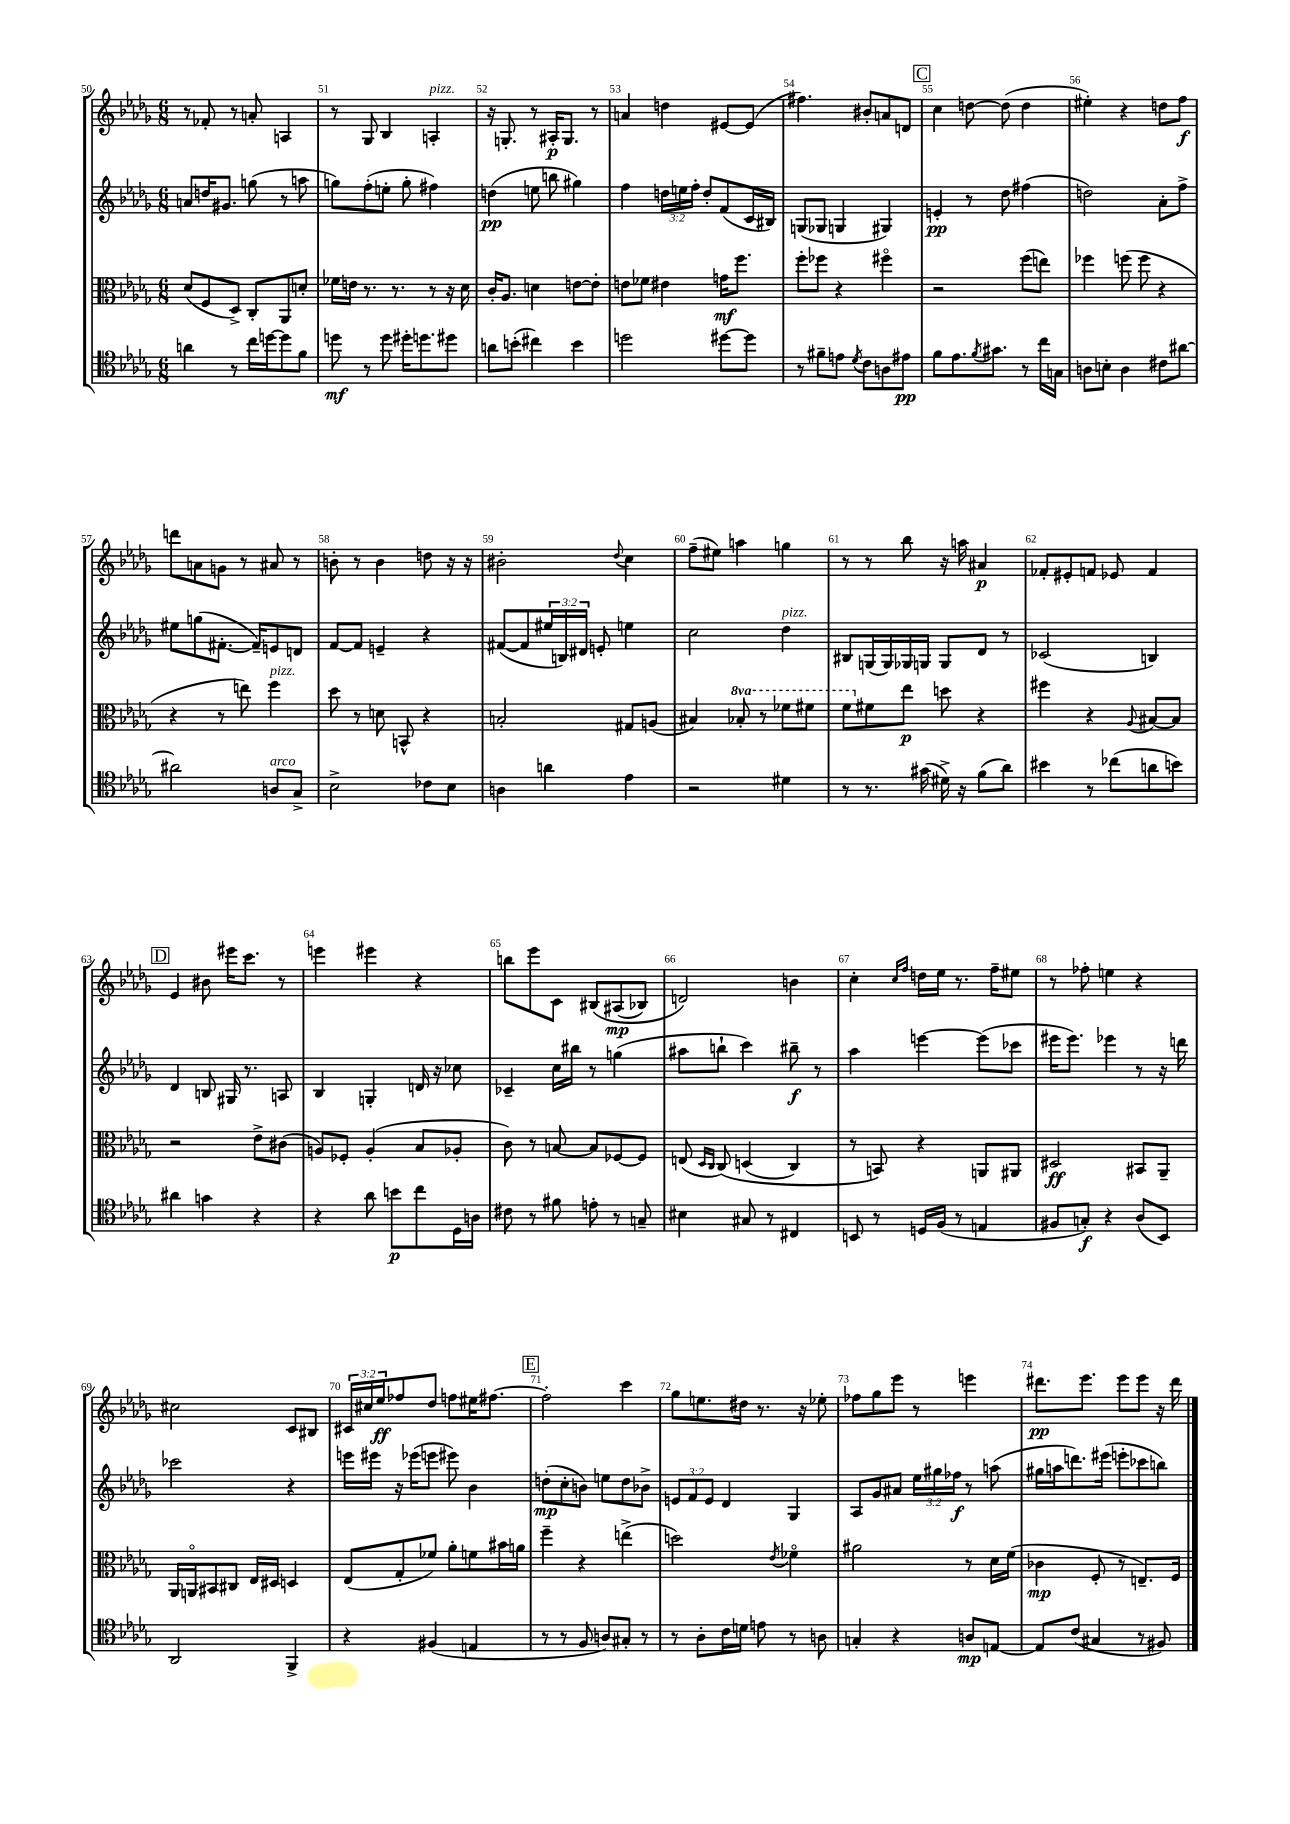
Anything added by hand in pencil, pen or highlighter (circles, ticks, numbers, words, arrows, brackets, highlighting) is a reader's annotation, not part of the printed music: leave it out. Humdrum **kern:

**kern	**kern	**kern	**kern
*staff4	*staff3	*staff2	*staff1
*clefC4	*clefC3	*clefG2	*clefG2
*k[b-e-a-d-g-]	*k[b-e-a-d-g-]	*k[b-e-a-d-g-]	*k[b-e-a-d-g-]
*M6/8	*M6/8	*M6/8	*M6/8
4a	(8d-	8a	8r
.	8F	16dd	8f-'
.	.	8.g#	.
8r	8D-^)	.	8r
16cc	8C'	(8gg	8a'
[16dd	.	.	.
8dd]	8AA-	8r	4A
8f	8d'	8aa	.
=	=	=	=
8dd	16f-	8gg)	8r
.	16e	.	.
8r	8.r	(8ff'	8G-
8dd	.	8ee'	4B-
.	8.r	.	.
16dd#'	.	8gg'	.
8.dd	.	.	.
.	8r	4ff#)	4A'
8dd#	16r	.	.
.	16d-	.	.
=	=	=	=
8a	16c'	(4dd	16r
.	8.A-	.	8.G'
(8b'	.	.	.
4cc#)	4d	8ee	8r
.	.	8bb	16A#'
.	.	.	8.G
4b	[8e	4gg#)	.
.	8e']	.	8r
=	=	=	=
2dd	8e	4ff	4a
.	8f-	.	.
.	4e#	24dd	4dd
.	.	24ee	.
.	.	24ff'	.
.	.	8dd'	.
[8dd#	16g	(8f	[8e#
.	8.ff	.	.
8dd#]	.	16c	(8e#]
.	.	16B#)	.
=	=	=	=
8r	8ff'	(8G	4.ff#)
8f#~	8ff-	8G-	.
8e	4r	4G	.
8qd-	.	.	.
8c	.	.	8b#'
8A	4ff#o	4G#)	8a
8e#	.	.	8d
=	=	=	=
8f	2r	4e'	4cc
8.e-	.	.	.
.	.	8r	[8dd
8qf	.	.	.
8.g#	.	.	.
.	.	8dd-	(8dd]
8r	(8ff	(4ff#	4dd
16cc	8ee)	.	.
16G	.	.	.
=	=	=	=
8A	4ff-	2dd)	4ee#')
8B'	.	.	.
4A	(8ff	.	4r
.	8ff	.	.
8c#	4r	8a-'	8dd
[8a#	.	8ff^	8ff
=	=	=	=
2a#]	4r	8ee#	8ddd
.	.	(8gg	8a
.	8r	[8.f#'	8g
.	8ee)	.	8r
.	.	16f#~])	.
8A	4ff	8e	8a#
8G-^	.	8d	8r
=	=	=	=
2B-^	8dd-	[8f	8b'
.	8r	8f]	8r
.	8d	4e~	4b
.	8BB^^	.	.
8c-	4r	4r	8dd
8B-	.	.	16r
.	.	.	16r
=	=	=	=
4A	2B'	([8f#	2b#'
.	.	8f#]	.
4a	.	24ee#	.
.	.	24B)	.
.	.	24d#	.
.	.	8e'	.
.	.	.	8qqdd-
4e-	8G#	4ee	4cc
.	(8A	.	.
=	=	=	=
2r	4B#)	2cc	(8ff~
.	.	.	8ee#)
.	8b-'	.	4aa
.	8r	.	.
4d#	8ff-	4dd-	4gg
.	8ff#	.	.
=	=	=	=
8r	8ff	8B#	8r
8.r	8f#	(16G	8r
.	.	16G)	.
.	8ee-	16G-	8bb-
(16g#	.	16G	.
16d#^)	8dd	8G	16r
16r	.	.	16aa
(8f	4r	8d-	4a#
8a-)	.	8r	.
=	=	=	=
4b#	4ff#	(2c-	8f-'
.	.	.	8e#'
8r	4r	.	8f
(8cc-	.	.	8e-
.	8qqA-	.	.
8a	[8B#	4B)	4f
8b)	8B#]	.	.
=	=	=	=
4a#	2r	4d-	4e-
4g	.	8B	8b#
.	.	16G#	16eee#
.	.	8.r	8.ccc
4r	8e-^	.	.
.	(8c#	8A	8r
=	=	=	=
4r	8A)	4B-	4eee
.	8F-'	.	.
8a-	(4A'	4G'	4eee#
8b	.	.	.
8cc	8B-	16d	4r
.	.	16r	.
16D-	8A-'	8cc-	.
16A	.	.	.
=	=	=	=
8c#	8c)	4c-~	8bb
8r	8r	.	8eee-
8f#	[8B	16cc	8c
.	.	16bb#	.
8e'	8B]	8r	&(8B#
8r	[8F-	(4gg	(8A#
8G~	8F-]	.	8B-)
=	=	=	=
4B#	(8E	8aa#	2d&)
.	16qqD-	.	.
.	16qqC	.	.
.	&(8C)	8bb`	.
8G#	(4D	4ccc)	.
8r	.	.	.
4C#	4C)	8bb#~	4b
.	.	8r	.
=	=	=	=
8BB	8r	4aa-	4cc'
8r	8BB&)	.	.
.	.	.	16qqcc
.	.	.	16qqff
16D	4r	[4eee	16dd
(16F	.	.	16ee-
8r	.	.	8.r
4E	8AA	(8eee]	.
.	.	.	16ff~
.	8AA#	8ccc-	8ee#
=	=	=	=
8F#	2D#	16eee#	8r
.	.	8.eee#)	.
8G')	.	.	8ff-'
4r	.	4eee-	4ee
(8A-	8BB#	8r	4r
8BB-)	8AA-~	16r	.
.	.	16ddd	.
=	=	=	=
2AA-	16AA-	2ccc-	2cc#
.	16AAo	.	.
.	8BB#	.	.
.	8C#	.	.
.	16E-	.	.
.	16D#	.	.
4FF^	4D	4r	8c
.	.	.	8B#
=	=	=	=
4r	(8E-	16eee	24c#
.	.	.	24cc#
.	.	16eee#	.
.	.	.	24ee-
.	8G-'	16r	8ff-
.	.	(16eee-	.
(4F#	8f-)	8eee	8dd-
.	8a-'	8eee#)	8ff
4E	8f	4b-	16ee#
.	.	.	[8.ff#
.	16b#	.	.
.	16a	.	.
=	=	=	=
8r	4ff~	(8dd'	2ff#']
8r	.	8cc'	.
8F	4r	8b)	.
8A)	.	8ee	.
8G#'	(4ee^	8dd	4ccc
8r	.	8b-^	.
=	=	=	=
8r	2dd)	12e	8gg-
.	.	12f	.
8A-'	.	.	8.ee
.	.	12e	.
16c	.	4d-	.
16d	.	.	16dd#
8e	.	.	8.r
.	8qe-	.	.
8r	4f-o	4G-	.
.	.	.	16r
8A	.	.	8ee-'
=	=	=	=
4G'	2a#	8A-	8ff-
.	.	8g-	8gg-
4r	.	8a#	8eee-
.	.	24ee-	8r
.	.	24gg#	.
.	.	24ff-	.
8A	8r	8r	4eee
[8E	16d-	(8aa	.
.	(16f	.	.
=	=	=	=
8E]	4c-	16gg#	8.ddd#
.	.	16aa	.
(8c	.	8.ddd)	.
.	.	.	8.eee-
4G#	8F'	.	.
.	.	(16eee#	.
.	8r	8eee'	8eee-
8r	8.E~)	8ccc-	8eee-
8F#)	.	8bb)	16r
.	16F	.	16ddd#
==	==	==	==
*-	*-	*-	*-
